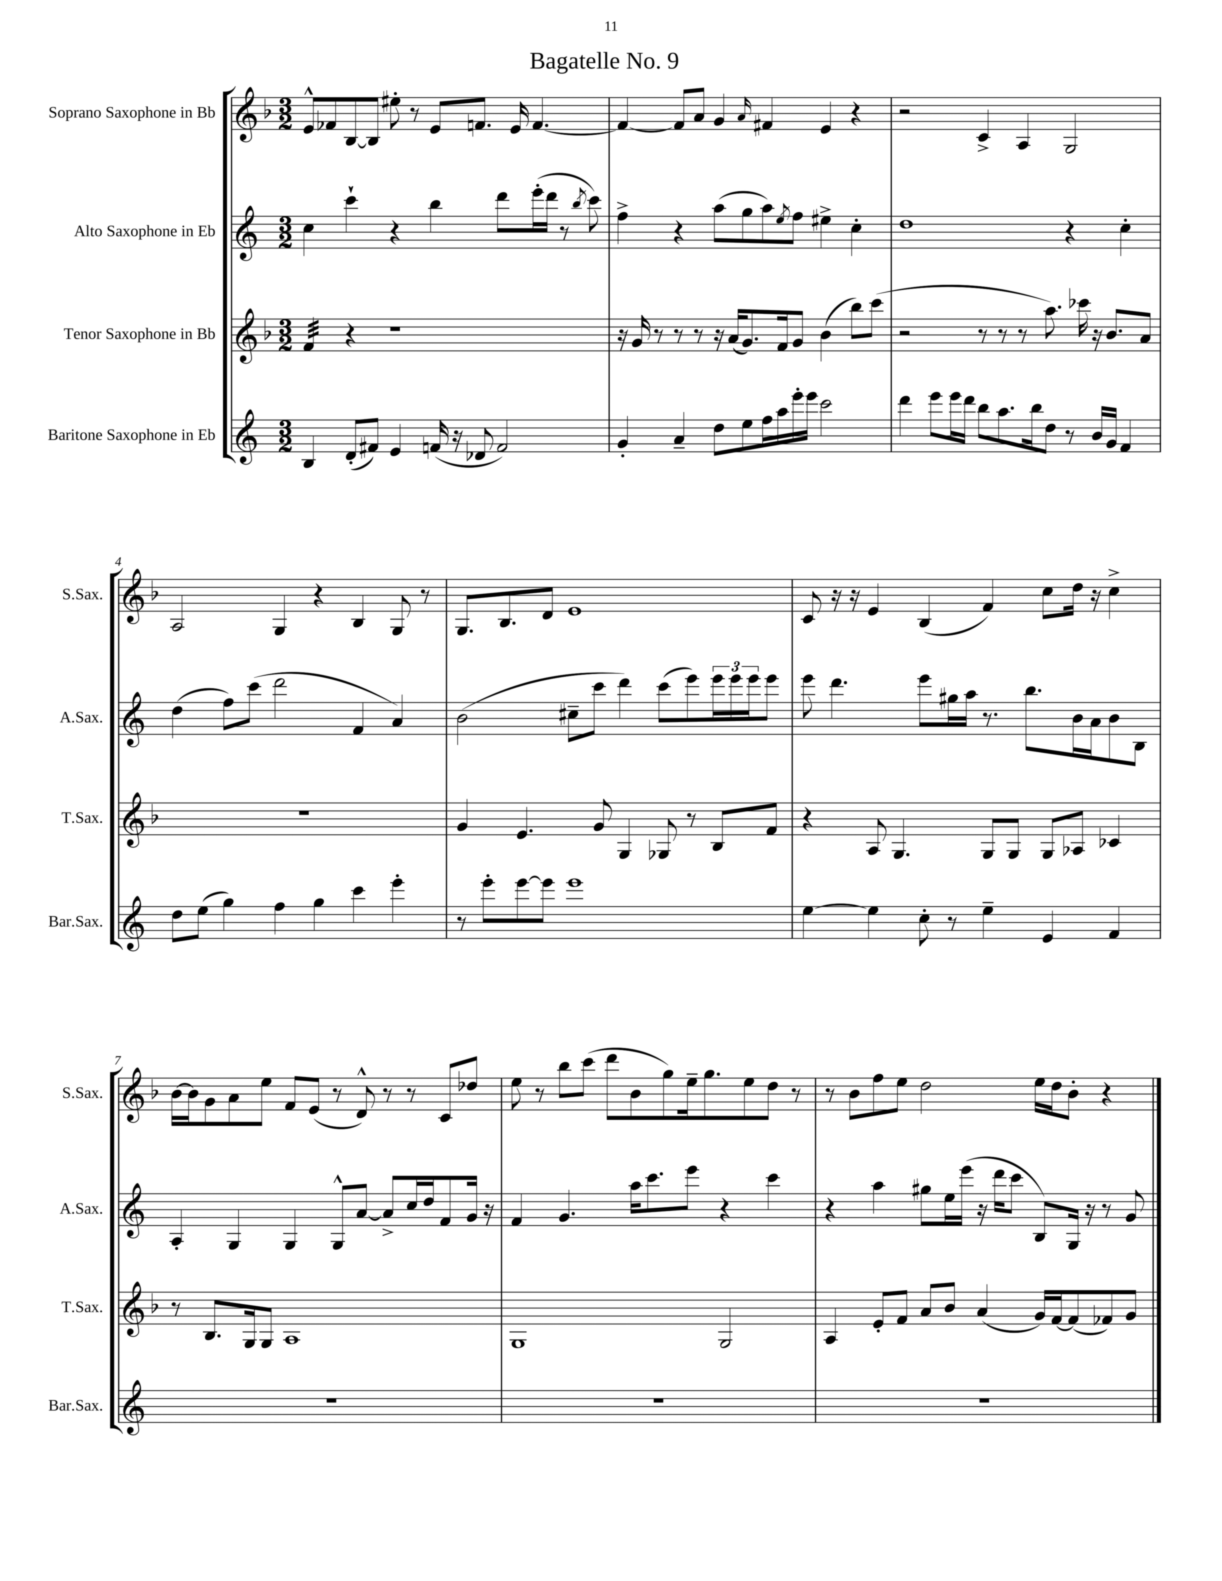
\header { title = "Bagatelle No. 9" }
<<
\new StaffGroup <<
\new Staff = "s0" \with { instrumentName = "Soprano Saxophone in Bb" shortInstrumentName = "S.Sax." } {
    \clef treble \key f \major \numericTimeSignature \time 3/2
    e'8-^ fes'8 bes8~ bes8 eis''8-. r8 e'8 f'8. e'16 f'4.~ |
    f'4~ f'8 a'8 g'4 \grace { a'16 } fis'4 e'4 r4 |
    r2 c'4-> a4 g2 |
    a2 g4 r4 bes4 g8 r8 |
    g8. bes8. d'8 e'1 |
    c'8 r16 r16 e'4 bes4( f'4) c''8 d''16 r16 c''4-> |
    bes'16~ bes'16 g'8 a'8 e''8 f'8 e'8( r8 d'8-^) r8 r8 c'8 des''8 |
    e''8 r8 bes''8 c'''8( d'''8 bes'8 g''8) e''16-- g''8. e''8 d''8 r8 |
    r8 bes'8 f''8 e''8 d''2 e''16 d''16 bes'8-. r4 \bar "|." |
}
\new Staff = "s1" \with { instrumentName = "Alto Saxophone in Eb" shortInstrumentName = "A.Sax." } {
    \clef treble \key c \major \numericTimeSignature \time 3/2
    c''4 c'''4-! r4 b''4 d'''8 e'''16-.( d'''16 r8 \acciaccatura { b''8 } c'''8) |
    f''4-> r4 a''8( g''8 a''8) \acciaccatura { e''8 } f''8 eis''4-> c''4-. |
    d''1 r4 c''4-. |
    d''4( f''8) c'''8( d'''2 f'4 a'4) |
    b'2( cis''8-- c'''8 d'''4) c'''8( e'''8) \tuplet 3/2 { e'''16 e'''16 e'''16 } e'''8 |
    e'''8 d'''4. e'''8 gis''16 a''16 r8. b''8. b'16 a'16 b'8 b8 |
    a4-. g4 g4 g8-^ a'8~ a'8-> c''16 d''16 f'8 g'16 r16 |
    f'4 g'4. a''16 c'''8. e'''8 r4 c'''4 |
    r4 a''4 gis''8 e''16 e'''16( r16 d'''16 c'''8 b8) g16 r16 r8 g'8 \bar "|." |
}
\new Staff = "s2" \with { instrumentName = "Tenor Saxophone in Bb" shortInstrumentName = "T.Sax." } {
    \clef treble \key f \major \numericTimeSignature \time 3/2
    f'4:32 r4 r1 |
    r16 g'16 r8 r8 r8 r16 a'16( g'8.) f'16 g'8 bes'4( bes''8) c'''8( |
    r2 r8 r8 r8 a''8.) ces'''16 r16 bes'8. a'8 |
    R1. |
    g'4 e'4. g'8 g4 ges8 r8 bes8 f'8 |
    r4 a8 g4. g8 g8 g8 aes8 ces'4 |
    r8 bes8. g16 g8 a1 |
    g1 g2 |
    a4 e'8-. f'8 a'8 bes'8 a'4( g'16) f'16~ f'8( fes'8) g'8 \bar "|." |
}
\new Staff = "s3" \with { instrumentName = "Baritone Saxophone in Eb" shortInstrumentName = "Bar.Sax." } {
    \clef treble \key c \major \numericTimeSignature \time 3/2
    b4 d'8-.( fis'8) e'4 f'16( r16 des'8 f'2) |
    g'4-. a'4-- d''8 e''8 f''16 a''16 e'''16-. e'''16 c'''2 |
    d'''4 e'''8 e'''16 d'''16 b''8 a''8. b''16 d''8 r8 b'16 g'16 f'4 |
    d''8 e''8( g''4) f''4 g''4 c'''4 e'''4-. |
    r8 e'''8-. e'''8~ e'''8 e'''1 |
    e''4~ e''4 c''8-. r8 e''4-- e'4 f'4 |
    R1. |
    R1. |
    R1. \bar "|." |
}
>>
>>
